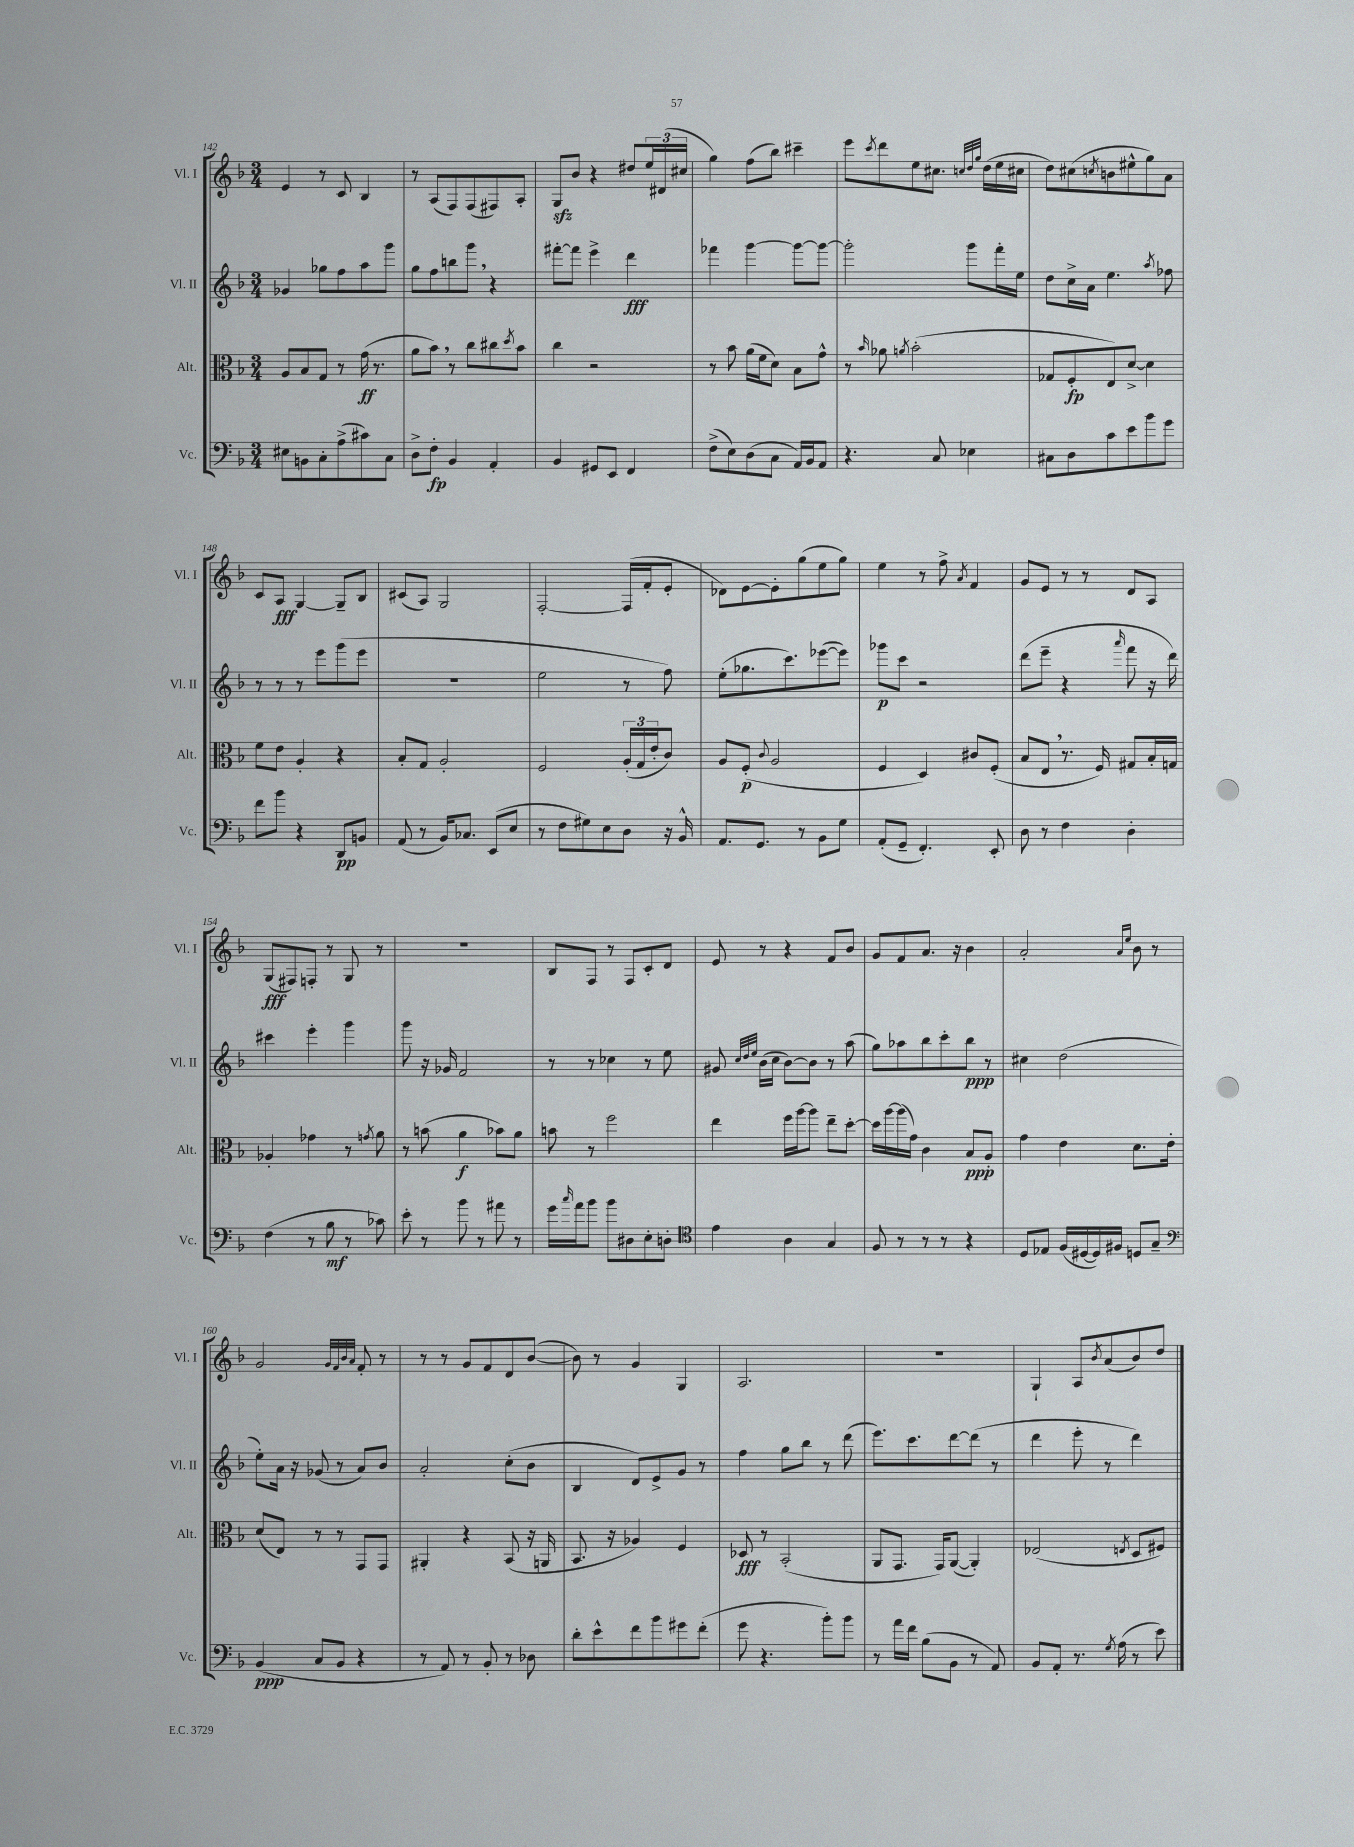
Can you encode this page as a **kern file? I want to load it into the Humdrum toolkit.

**kern	**kern	**kern	**kern
*staff4	*staff3	*staff2	*staff1
*clefF4	*clefC3	*clefG2	*clefG2
*k[b-]	*k[b-]	*k[b-]	*k[b-]
*M3/4	*M3/4	*M3/4	*M3/4
8E#\L	8A/L	4g-/	4e/
8BB\	8B-/	.	.
8C'\	8G/J	8gg-\L	8r
(8A^\	8r	8ff\	8c/
8c#\)	(16g\	8aa\	4B-/
.	8.r	.	.
8C\J	.	8ggg\J	.
=	=	=	=
8D^\L	8a\L	8gg\L	8r
8F'\J	8b-\J)	8ff\	(8A/L
4BB-/	8r	8bb\	8F/)
.	8cc\L	8ggg\J	(8F/
4AA'/	8cc#\	4r	8F#/)
.	8qdd/	.	.
.	8b-\J	.	8A'/J
=	=	=	=
4BB-/	4cc\	[8fff#'\L	8G/L
.	.	8fff#\]J	8b-/J
8GG#/L	2r	4eee^\	4r
8EE/J	.	.	.
4FF/	.	4ddd\	8dd#/L
.	.	.	24ee/L
.	.	.	(24d#/
.	.	.	24cc#/JJ
=	=	=	=
(8F^\L	8r	4fff-\	4gg\)
8E\)	8b-\	.	.
(8D\	(16a\LL	[4ggg\	(8ff\L
.	16f\J	.	.
8C\J	8d\J)	.	8bb-\J)
16AA/LL)	8B-\L	8ggg\_L	4ccc#~\
16BB-/J	.	.	.
8AA/J	8g^^\J	8ggg\_J	.
=	=	=	=
4.r	8r	2ggg'\]	8eee\L
.	16qqb-/	.	8qccc/
.	8a-\	.	8ddd\
.	8qa/	.	.
.	(2b-'\	.	8ee\
8C/	.	.	8.cc#\J
4E-\	.	8ggg\L	.
.	.	.	32qqcc/LLL
.	.	.	32qqdd/
.	.	.	32qqgg/JJJ
.	.	.	(16dd\LL
.	.	16fff'\L	16ee\
.	.	16ee\JJ	16cc#\JJ
=	=	=	=
8C#\L	8G-/L	8dd\L	8dd\L)
8D\	8F'/	16cc^\L	(8cc#\
.	.	16a\JJ	.
.	.	.	8qcc/
8c\	8E/)	4.ee\	8b\
8e\	[8d^/J	.	8ee#^^\
8b-\	4d\]	.	8gg\)
.	.	8qaa/	.
8g\J	.	8ff-\	8a\J
=	=	=	=
8f\L	8f\L	8r	8c/L
8b-\J	8e\J	8r	8A/J
4r	4A'/	8r	[4G/
.	.	8eee\L	.
8DD/L	4r	(8ggg\	8G~/]L
8BB/J	.	8eee\J	8B-/J
=	=	=	=
(8AA/	8B-'/L	2.r	(8c#/L
8r	8G/J	.	8A/J)
16BB-/LK)	2A'/	.	2G/
8.C-/J	.	.	.
(8EE/L	.	.	.
8E/J	.	.	.
=	=	=	=
8r	2F/	2ee\	[2F'/
8F\L	.	.	.
8G#\)	.	.	.
8E\	.	.	.
8D\J	(24A'/LL	8r	(16F/]LL
.	24G/	.	.
.	.	.	16f'/J
.	24e'/J	.	.
16r	8c/J)	8ff\)	8e'/J
16BB-^^/	.	.	.
=	=	=	=
8.AA/L	8A/L	(8ee'\L	8d-\L)
.	(8F'/J	8.gg-\	[8e\
8.GG/J	.	.	.
.	8qqc/	.	.
.	2A/	.	8e'\]
.	.	8.ccc\)	.
8r	.	.	(8gg\
8BB-\L	.	([8eee-\	8ee\
8G\J	.	8eee-\]J)	8gg\J)
=	=	=	=
(8AA'/L	4F/	8ggg-\L	4ee\
8GG~/J	.	8ccc\J	.
4.FF'/)	4D/)	2r	8r
.	.	.	8ff^\
.	.	.	8qa/
.	8c#/L	.	4f/
8EE'/	(8F'/J	.	.
=	=	=	=
8D\	8B-/L	(8ddd\L	8g/L
8r	8E/J	8eee~\J	8e/J
4F\	8.r	4r	8r
.	.	.	8r
.	16F/)	.	.
.	.	16qqaaa/	.
4D'\	8G#/L	8fff\	8d/L
.	16B-'/L	16r	8A/J
.	16G/JJ	16ddd\)	.
=	=	=	=
(4F\	4A-'/	4ccc#\	(8G/L
.	.	.	8F#/)
8r	4g-\	4eee'\	8F'/J
8B-\	.	.	8r
8r	8r	4ggg\	8G/
.	8qg/	.	.
8c-\)	8a\	.	8r
=	=	=	=
8e'\	8r	8ggg\	2.r
8r	(8b\	16r	.
.	.	16g-/	.
8b-\	4a\	2f/	.
8r	.	.	.
8a#\	8b-\L)	.	.
8r	8a\J	.	.
=	=	=	=
16g\LL	8b\	8r	8B-/L
16qqcc/	.	.	.
16a\J	.	.	.
8b-\J	8r	8r	8F/J
8b-\L	2ff\	4cc-\	8r
8D#\	.	.	8F/L
8E'\	.	8r	8c'/
8D'\J	.	8ee\	8d/J
=	=	=	=
*clefC4	*	*	*
4e\	4ee\	8g#/	8e/
.	.	32qqcc/LLL	.
.	.	32qqdd/	.
.	.	32qqee/JJJ	.
.	.	(16b-\LL	8r
.	.	16cc\JJ	.
4A\	16ff\LL	[8b-\L)	4r
.	[16aa\J	.	.
.	8aa\]J	8b-\]J	.
4G/	8ee~\L	8r	8f/L
.	[8dd'\J	(8aa\	8b-/J
=	=	=	=
8F/	16dd\]LL	8gg\L)	8g/L
.	[16aa\	.	.
8r	(16aa\]	8aa-\	8f/
.	16g\JJ)	.	.
8r	4c\	8bb-\	8.a/J
8r	.	8ccc'\	.
.	.	.	16r
4r	8B-/L	8bb-\J	4b-\
.	8A'/J	8r	.
=	=	=	=
8D/L	4g\	4cc#\	2a'/
8E-/J	.	.	.
(16F/LL	4e\	(2dd\	.
[16D#/	.	.	.
16D#/])	.	.	.
16F#/JJ	.	.	.
.	.	.	16qqa/LL
.	.	.	16qqee/JJ
8D/L	8.d\L	.	8b-\
8G~/J	.	.	8r
.	16e'\Jk	.	.
=	=	=	=
*clefF4	*	*	*
(4BB-/	(8d/L	8ee'\L)	2g/
.	8E/J)	16a\Jk	.
.	.	16r	.
8C/L	8r	(8g-/	.
8BB-/J	8r	8r	.
.	.	.	32qqg/LLL
.	.	.	32qqf/
.	.	.	32qqb-/
.	.	.	32qqa/JJJ
4r	8GG/L	8a/L)	8f'/
.	8GG/J	8b-/J	8r
=	=	=	=
8r	4AA#'/	2a'/	8r
8AA/)	.	.	8r
8r	4r	.	8g/L
8BB-'/	.	.	8f/
8r	(8BB-/	(8cc'\L	8d/
8D-\	16r	8b-\J	([8b-/J
.	16AA/	.	.
=	=	=	=
8d'\L	8.BB-/	4B-/	8b-\])
8e^^\	.	.	8r
.	16r	.	.
8f\	4A-/)	8d/L)	4g/
8b-\	.	8e^/	.
8g#\	4F/	8g/J	4G/
(8f'\J	.	8r	.
=	=	=	=
8g\	8D-/	4ff\	2.A/
4.r	8r	.	.
.	(2BB-'/	8gg\L	.
.	.	8bb-\J	.
8b-'\L)	.	8r	.
8b-\J	.	(8ddd\	.
=	=	=	=
8r	8AA/L	8.eee\L)	2.r
16a\LL	8.GG/J	.	.
16f\JJ	.	8.ccc\	.
(8B-\L	.	.	.
.	16GG/LK)	.	.
8BB-\J	([8AA/J	[8ddd\	.
8r	4AA'/])	(8ddd\]J	.
8AA/)	.	8r	.
=	=	=	=
8BB-/L	(2E-/	4ddd\	4G`/
8AA'/J	.	.	.
8.r	.	8eee'\	8A/L
.	.	.	8qb-/
.	.	8r	(8a/
8qG/	.	.	.
(16A\	.	.	.
.	8qE/	.	.
8r	8D/L	4ddd\)	8b-/)
8e\)	8F#/J)	.	8dd/J
==	==	==	==
*-	*-	*-	*-
